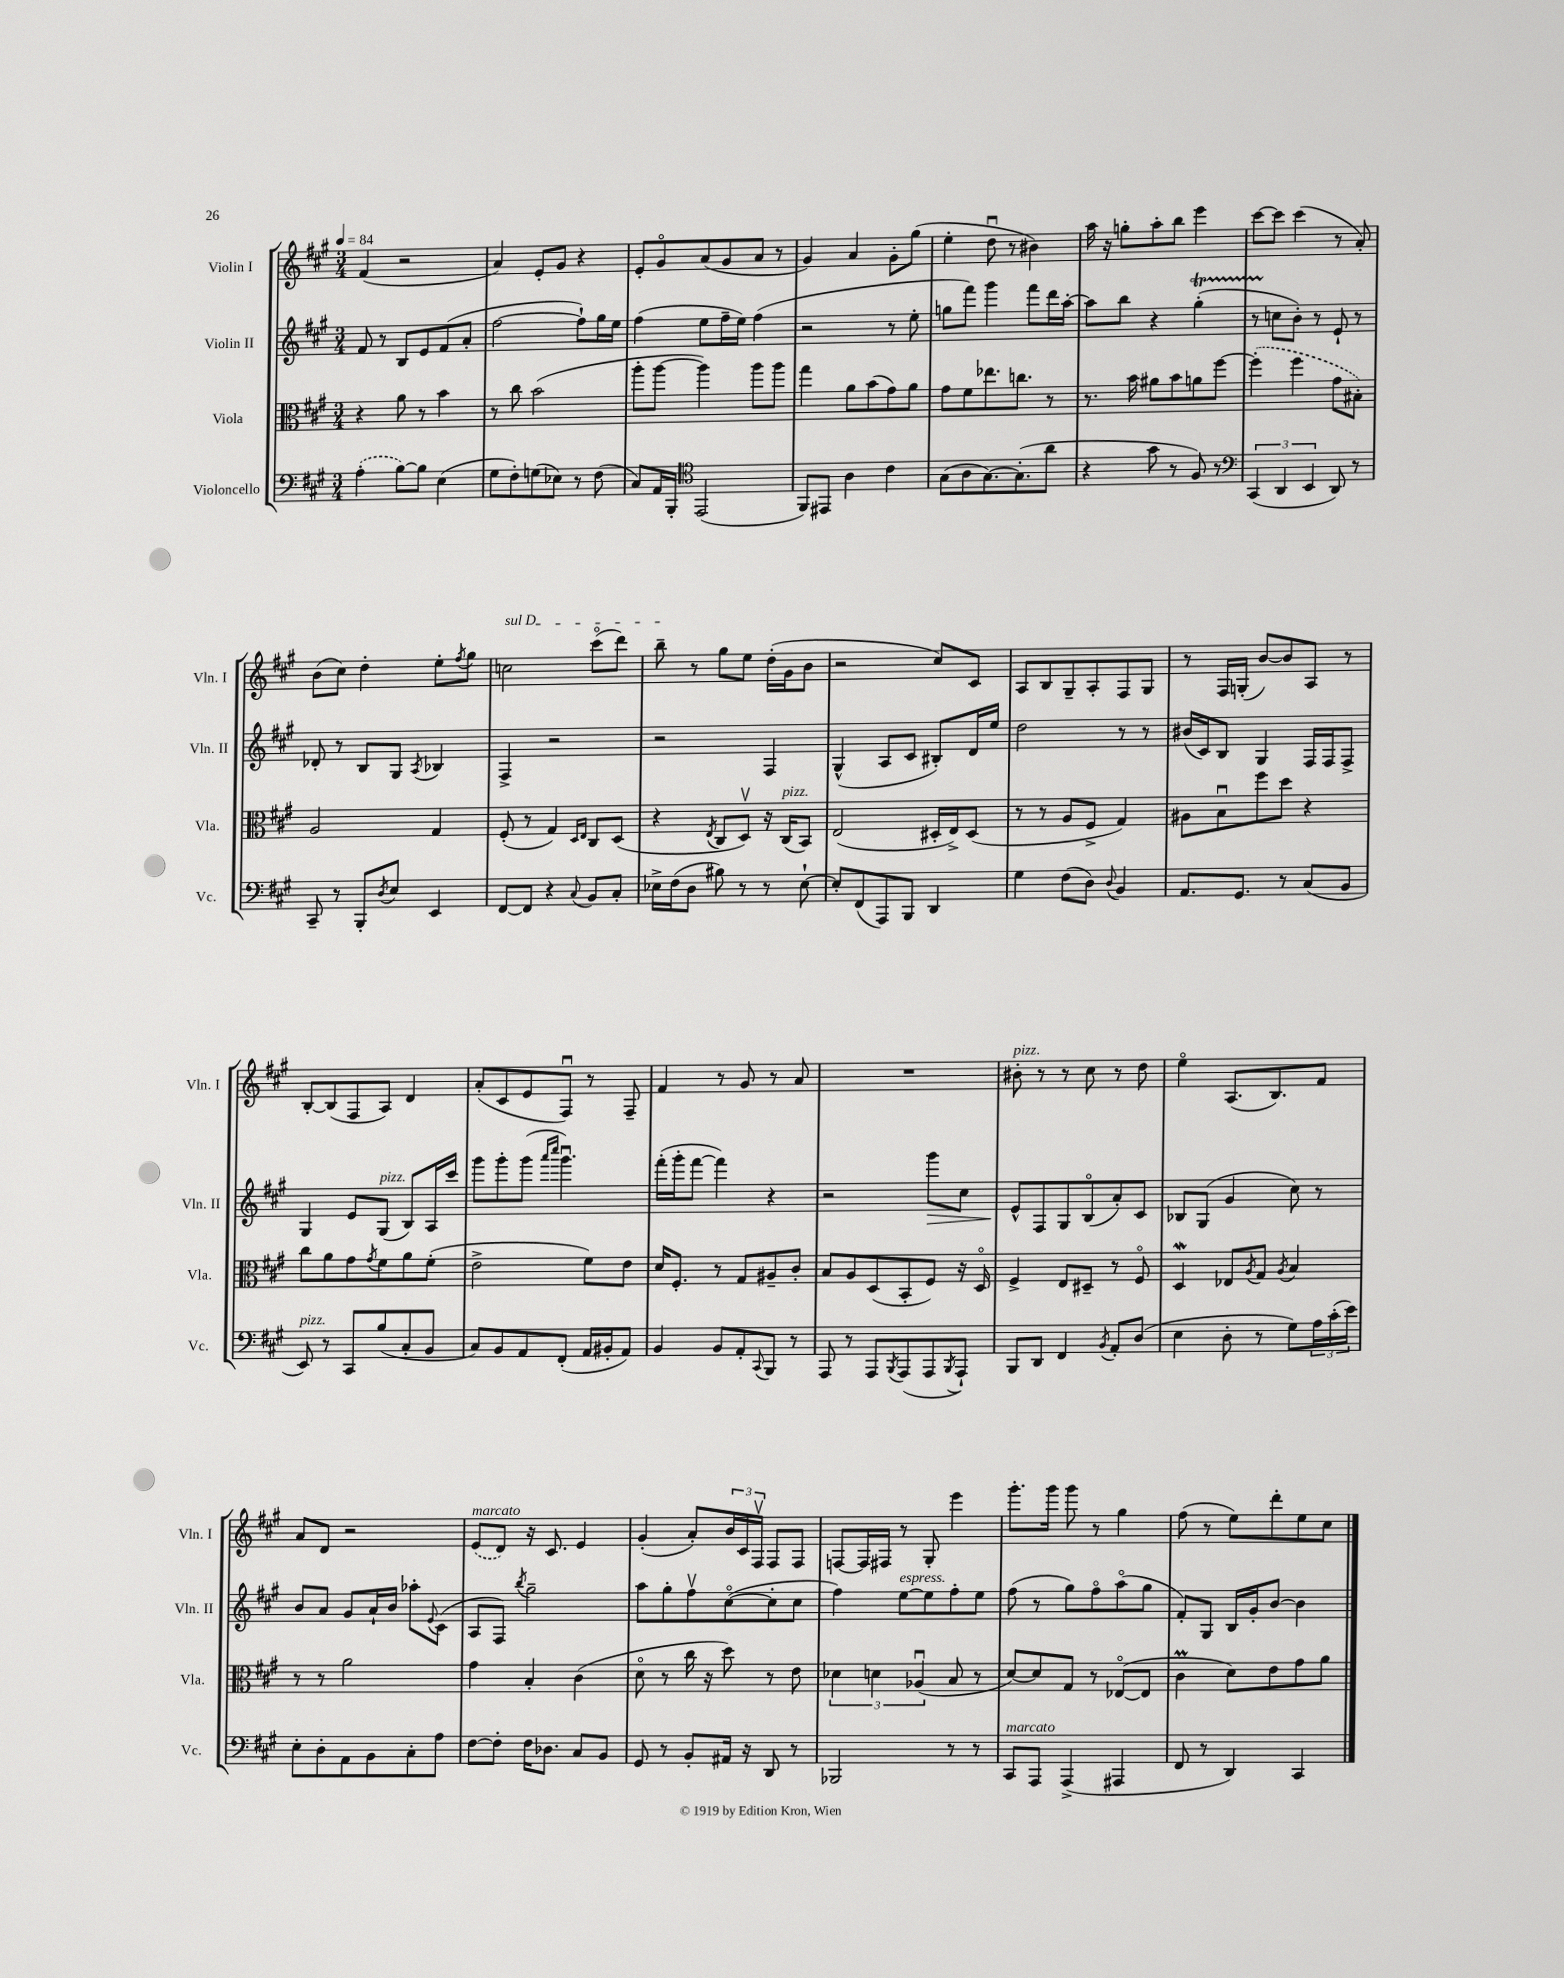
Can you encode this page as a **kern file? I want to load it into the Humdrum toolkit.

**kern	**kern	**kern	**kern
*staff4	*staff3	*staff2	*staff1
*clefF4	*clefC3	*clefG2	*clefG2
*k[f#c#g#]	*k[f#c#g#]	*k[f#c#g#]	*k[f#c#g#]
*M3/4	*M3/4	*M3/4	*M3/4
*MM84	*MM84	*MM84	*MM84
(4A'	4r	8f#	(4f#
.	.	8r	.
[8B)	8a	8B	2r
8B]	8r	8e	.
(4E	4b	(8f#	.
.	.	8a'	.
=	=	=	=
8G#	8r	[2ff#	4a)
8F#')	8cc#	.	.
(8G	(2b	.	8e'
8E-)	.	.	8g#
8r	.	8ff#`])	4r
(8F#	.	16gg#	.
.	.	16ee	.
=	=	=	=
8C#)	8aa'	(4ff#	8e'
16AA	[8aa	.	8g#o
16BBB'	.	.	.
*clefC4	*	*	*
(2EE	4aa])	8ee	(8a
.	.	16ff#~	8g#
.	.	16ee)	.
.	8aa	(4ff#	8a
.	8aa	.	8r
=	=	=	=
8FF#)	4gg#	2r	4g#)
8EE#	.	.	.
4A	8a	.	4a
.	(8b	.	.
4c#	8g#)	8r	8g#'
.	8a	8ee'	(8gg#
=	=	=	=
(8G#	8g#	8gg	4ee'
8A	8f#	8fff#)	.
[8.G#)	8.ee-	4ggg#	8ddu
.	.	.	8r
(8.G#']	8.cc	.	.
.	.	8fff#	4b#)
8a	8r	16ddd	.
.	.	[16aa'	.
=	=	=	=
4r	8.r	8aa]	16aa
.	.	.	16r
.	.	8bb	8gg'
.	16b	.	.
8g#	8a#	4r	8aa'
8r	8b	.	8bb
8F#)	8a	(4gg#'	4eee
8r	[8ff#	.	.
=	=	=	=
*clefF4	*	*	*
(6CC#	(4ff#']	8r	[8ccc#
.	.	8cc	8ccc#]
6DD	.	.	.
.	4ff#	8b')	(4ccc#
6EE	.	.	.
.	.	8r	.
8DD)	8g#	8e`	8r
8r	8B#')	8r	8a')
=	=	=	=
8CC#~	2A	8d-'	(8b
8r	.	8r	8cc#)
8BBB'	.	8B	4dd'
8qD	.	.	.
8E	.	8G#	.
.	.	8qA	.
4EE	4G#	4B-	8ee'
.	.	.	8qff#
.	.	.	8gg#
=	=	=	=
[8FF#	(8F#'	4F#^	2cc
8FF#]	8r	.	.
4r	4G#)	2r	.
.	16qqD	.	.
8qqC#	16qqE	.	.
8BB	8C#	.	(8ccc#o
8C#'	(8D	.	8ddd)
=	=	=	=
16E-^	4r	2r	8bb~
(16F#	.	.	.
8D	.	.	8r
.	8qE	.	.
8B#)	8C#	.	8gg#
8r	8Dv)	.	8ee
8r	16r	4F#	(16dd'
.	(16C#	.	16g#
[8E-`	8BB)	.	8b
=	=	=	=
8E-']	(2E	(4G#^^	2r
(8FF#	.	.	.
8AAA)	.	8A	.
8BBB	.	8c#	.
4DD	16D#'	8B#')	8cc#)
.	16E^)	.	.
.	(8D#	16d	8c#
.	.	16ee	.
=	=	=	=
4G#	8r	2dd	8A
.	8r	.	8B
(8F#	8A	.	8G#~
8D)	8F#^	.	8A'
8qqD	.	.	.
4BB	4G#)	8r	8F#
.	.	8r	8G#
=	=	=	=
8.AA	8A#	(16b#	8r
.	.	16c#)	.
.	8Bu	8B	16F#
8.GG#	.	.	(16G'
.	8ff#	4G#	[8b)
8r	8dd	.	8b]
(8C#	4r	16F#	8A
.	.	16F#	.
8BB	.	8F#^	8r
=	=	=	=
8EE)	8cc#	4G#	[8B'
8r	8a	.	(8B]
8CC#	8g#	8e	8F#
.	8qg#	.	.
(8B	8f#	(8G#	8A)
8C#'	8a	8B)	4d
8BB	(8f#'	16A	.
.	.	16ccc#	.
=	=	=	=
8C#)	2e^	8ggg#	(8a'
8BB	.	8ggg#'	8c#
8AA	.	(8ggg#	8e
.	.	16qqaaa	.
.	.	16qqcccc#	.
(8FF#'	.	4.ggg#u)	8F#u)
16AA	8f#)	.	8r
16BB#'	.	.	.
8AA)	8e	.	8F#~
=	=	=	=
4BB	16d	(16fff#'	4f#
.	8.F#'	16ggg#'	.
.	.	[8fff#	.
8BB	8r	4fff#])	8r
8AA'	8G#	.	8g#
8qqCC#	.	.	.
8BBB	8A#~	4r	8r
8r	8c#'	.	8a
=	=	=	=
8AAA	8B	2r	2.r
8r	8A	.	.
8AAA	(8D	.	.
8qBBB	.	.	.
(8AAA	8BB'	.	.
8AAA	8F#)	8ggg#	.
8qBBB	.	.	.
8AAA`)	16r	8cc#	.
.	16Do	.	.
=	=	=	=
8BBB	4F#^	8e^^	8b#'
8DD	.	8F#	8r
4FF#	8E	8G#	8r
.	8D#~	(8Bo	8cc#
8qBB	.	.	.
8AA'	8r	8a')	8r
(8D	8F#o	8c#	8dd
=	=	=	=
4E	4D	8B-	4eeo
.	.	(8G#	.
8D'	8E-	4g#	(8.A
.	8qA	.	.
8r	8G#	.	.
.	.	.	8.B)
.	8qA	.	.
8G#)	4B	8cc#)	.
24A	.	8r	8f#
(24c#'	.	.	.
24e)	.	.	.
=	=	=	=
8E'	8r	8b	8a
8D'	8r	8a	8d
8AA	2a	8g#	2r
8BB	.	16a`	.
.	.	16b	.
8C#'	.	8aa-'	.
.	.	8qqe	.
8A	.	(8c#	.
=	=	=	=
[8F#	4g#	8A	(8e
8F#']	.	8F#)	8d)
.	.	8qbb	.
16F#	4B'	2gg#~	16r
8.D-	.	.	8.c#
8C#	(4c#	.	4e
8BB	.	.	.
=	=	=	=
8GG#	8do	8aa	(4g#'
8r	8r	8gg#'	.
8BB'	16cc#	8ff#v	8a')
.	16r	.	.
16AA#	8dd)	([8cc#o	24b
.	.	.	24c#
16r	.	.	.
.	.	.	24F#v
8DD	8r	8cc#']	8F#
8r	8e	8cc#	8F#
=	=	=	=
2BBB-	6d-	4ff#)	[8F
.	.	.	16F]
.	6d	.	.
.	.	.	16F#
.	.	[8ee	8r
.	(6A-u	.	.
.	.	8ee]	8G#'
8r	8B	8ff#'	4eee
8r	8r	8ee	.
=	=	=	=
8CC#	[8d)	(8ff#	8.ggg#'
8AAA	8d]	8r	.
.	.	.	16ggg#
(4AAA^	8G#	8gg#)	8ggg#
.	8r	8ff#o	8r
4AAA#	([8E-o	(8aao	4gg#
.	8E-]	8gg#	.
=	=	=	=
8FF#	4c#	8f#')	(8ff#
8r	.	8G#	8r
4DD)	8d)	16B	8ee)
.	.	16g#'	.
.	8e	[8b	8ddd'
4CC#	8g#	4b]	8ee
.	8a	.	8cc#
==	==	==	==
*-	*-	*-	*-
